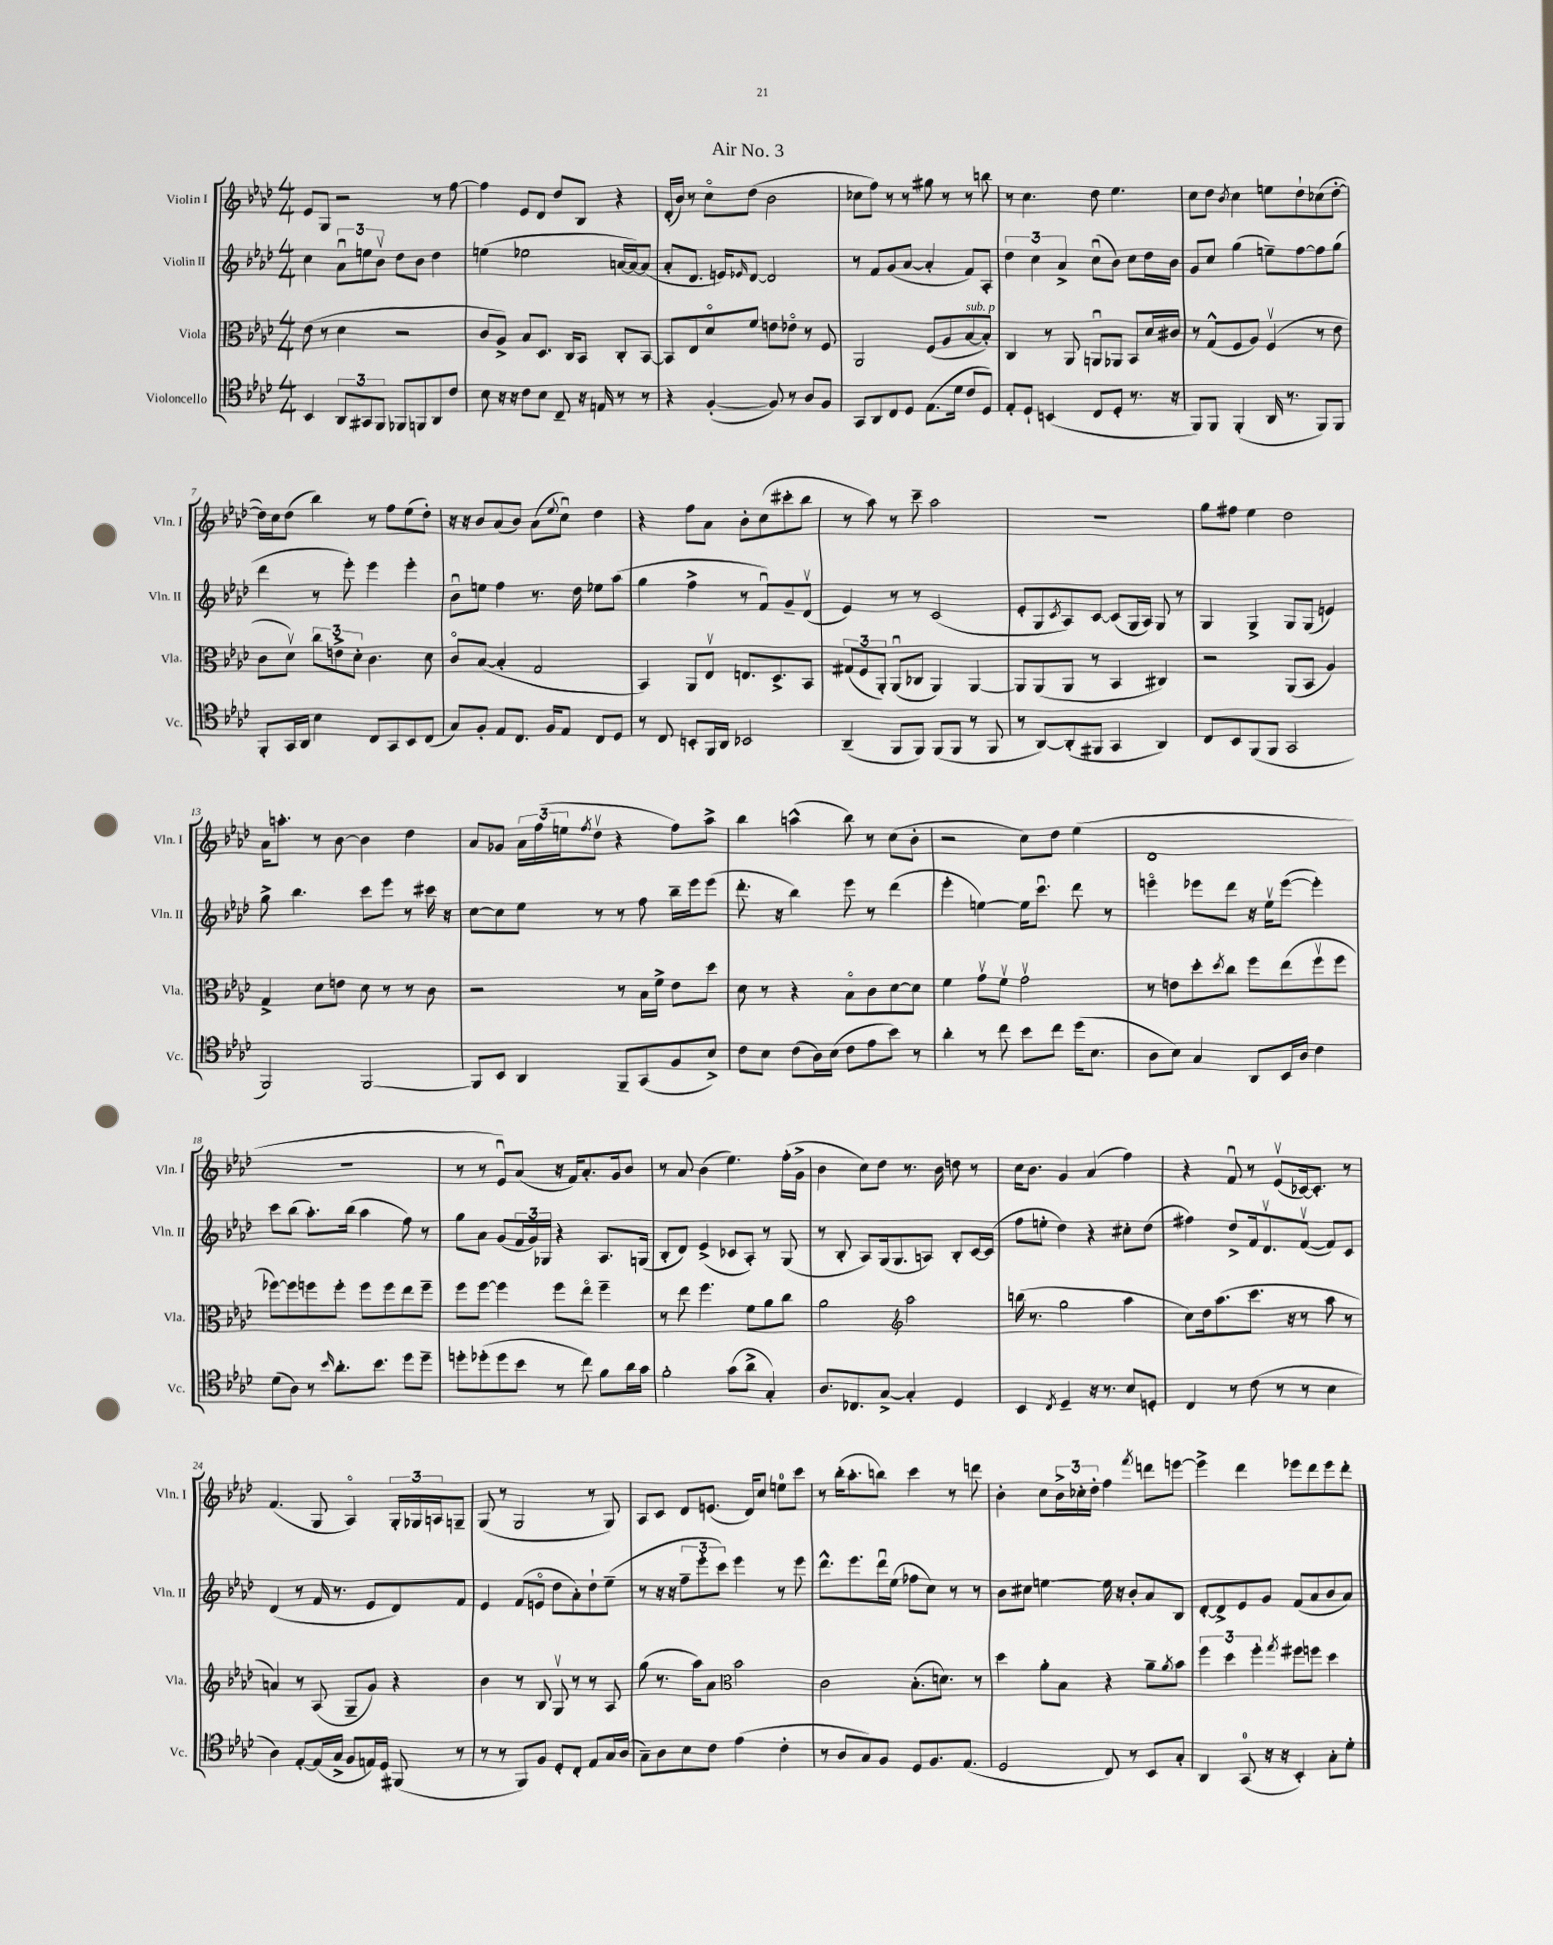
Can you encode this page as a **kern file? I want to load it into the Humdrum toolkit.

**kern	**kern	**kern	**kern
*part4	*part3	*part2	*part1
*staff4	*staff3	*staff2	*staff1
*I"Violoncello	*I"Viola	*I"Violin II	*I"Violin I
*I'Vc.	*I'Vla.	*I'Vln. II	*I'Vln. I
*clefC4	*clefC3	*clefG2	*clefG2
*k[b-e-a-d-]	*k[b-e-a-d-]	*k[b-e-a-d-]	*k[b-e-a-d-]
*M4/4	*M4/4	*M4/4	*M4/4
=1	=1	=1	=1
4BB-/	(8e-\	4cc\	8e-/L
.	8r	.	8G/J
12AA-/L	4d-\	12a-u\L	2r
12GG#X/	.	12een\	.
12FF/J	.	12b-v\J	.
8FF-X/L	2r	8dd-\L	.
8FFn/	.	8b-\J	.
8AA-/	.	4dd-\	8r
8c/J	.	.	[8ff\
=2	=2	=2	=2
8B-\	8c/L	(4een\	4ff\]
16r	8A-^/J)	.	.
16r	.	.	.
8c\L	8B-/L	2ee-X\	8e-/L
8B-\J	8.D-/J	.	8d-/J
8C~/	.	.	8dd-/L
.	16C/KL	.	.
16r	8BB-/J	.	8B-/J
16En/	.	.	.
8r	8C'/L	[16an/LL	4r
.	.	16a/J_)	.
8r	[8BB-/J	(8a/J]	.
=3	=3	=3	=3
4r	8BB-/L]	8a-'/L	(16d-'/LL
.	.	.	16b-/JJ)
.	8E-/	8.d-/J	8r
([4F'/	8d-/	.	8cc\L
.	.	16en/KL)	.
.	.	16qqe-X/	.
.	8f/J	[8d-/J	(8dd-\J
8F/])	8en\L	2d-/]	2b-\
8r	8e-X\J	.	.
8A-/L	8r	.	.
8F/J	8F/	.	.
=4	=4	=4	=4
8GG/L	2AA-/	8r	8cc-X\L
8AA-/	.	8f/L	8ff\J)
8C/	.	(8g/	8r
8D-/J	.	[8a-/J	8r
(8.E-\L	(8F/L	4a-'/]	8gg#X\
.	8A-/	.	8r
16d-\Jk	.	.	.
!	!LO:TX:a:i:t=sub. p	!	!
8c/L	[8B-/	8f/L)	8r
8D-/J)	8B-'/J])	8A-'/J	8bbn\
=5	=5	=5	=5
8E-'/L	4C/	6dd-\	8r
8D-`/J	.	.	4.cc\
.	.	6cc\	.
(4BBn/	8r	.	.
.	.	6a-^/	.
.	8AA-/	.	.
8C/L	8AAnu/L	(8ccu\L	8dd-\
8D-'/J	8AA-X/J	8b-\J)	4.ee-\
8.r	8BB-/L	8cc\L	.
.	16d-/L	16dd-\L	.
16r	16c#X/JJ	16b-\JJ	.
=6	=6	=6	=6
8FF/L)	8r	8g/L	8cc\L
8FF/J	(8G^^/L	8cc/J	8dd-\J
.	.	.	8qb-/
(4FF'/	8F/	(4gg\	4cc\
.	8A-/J)	.	.
16AA-/	(4Fv/	8een~\L)	8een\L
8.r	.	.	.
.	.	[8ff\	8dd-`\
8FF/L)	8r	8ff\]	(8cc-X\
8FF/J	8e-\	(8gg\J	[8dd-'\J
!!LO:LB:g=z
=7	=7	=7	=7
8FF'/L	8c\L	4ddd-\	16dd-\LL])
.	.	.	16cc\J
16GG/L	8d-v\J)	.	(8dd-\J
16AA-/JJ	.	.	.
4B-\	12cc\L	8r	4bb-\)
.	12en^\	.	.
.	.	8eee-'\)	.
.	12d-'\J	.	.
8C/L	4.c\	4eee-\	8r
8GG/	.	.	8ff\L
8BB-/	.	4eee-'\	(8ee-\
(8C/J	8d-\	.	8dd-'\J)
=8	=8	=8	=8
8G/L)	8c/L	8b-u\L	16r
.	.	.	16r
8F'/J	([8B-/J	8een\J	8b-/L
8E-/L	4B-'/]	4ff\	(8a-/
8.C/J	.	.	8b-/J)
.	2G/	8.r	(8a-\L
16F/KL	.	.	.
.	.	.	8qqee-/
8E-/J	.	.	8ccu\J)
.	.	16dd-\	.
8C/L	.	8ee-X\L	4dd-\
8D-/J	.	(8aa-\J	.
=9	=9	=9	=9
8r	4BB-/)	4gg\	4r
8C/	.	.	.
8BBn'/L	8AA-/L	4ff^\	8ff\L
16FF/L	8E-v/J	.	8a-\J
16AA-/JJ	.	.	.
2BB-X/	8.En/L	8r	8b-'\L
.	.	8fu/L)	(8cc\
.	8.D-^/	.	.
.	.	8g~/	8ccc#X'\
.	8BB-/J	(8d-v/J	8bb-\J
=10	=10	=10	=10
(4AA-~/	(12G#X/L	4e-/)	8r
.	12F/	.	.
.	.	.	8aa-\)
.	12AA-'/J)	.	.
8FF/L	(8AA-u/L	8r	8r
8FF/J)	8C-X/J	8r	8ccc~\
(8FF/L	4AA-/)	(2c/	2aa-\
8FF/J	.	.	.
8r	[4AA-/	.	.
8FF/	.	.	.
=11	=11	=11	=11
8r	8AA-/L]	8e-'/L	1r
[8AA-/L)	(8AA-/	8G/	.
.	.	8qc/	.
(8AA-'/]	8AA-/J	8A-/)	.
8FF#X/J	8r	[8c/J	.
4GG/	4BB-/	(8c/L]	.
.	.	16G/L	.
.	.	16A-/JJ)	.
4AA-/)	4C#X/)	8G/	.
.	.	8r	.
=12	=12	=12	=12
8C/L	2r	4G/	8gg\L
8BB-/	.	.	8ff#X\J
(8FF/	.	4G^/	4ee-\
8FF/J	.	.	.
2GG/	(8AA-/L	8G/L	2dd-\
.	8BB-/J	(8G/J	.
.	4A-/)	4en/)	.
!!LO:LB:g=z
=13	=13	=13	=13
2FF/)	4G^/	8gg^\	16a-\KL
.	.	.	8.aan'\J
.	.	4.bb-\	.
.	8d-\L	.	8r
.	8en\J	.	[8b-\
[2FF/	8d-\	8ccc\L	4b-\]
.	8r	8eee-\J	.
.	8r	8r	4dd-\
.	8c\	16ccc#X\	.
.	.	16r	.
=14	=14	=14	=14
8FF/L]	2r	[8cc\L	8a-/L
8BB-/J	.	8cc\]	8g-X/J
4AA-/	.	8ee-\J	24a-\LL
.	.	.	(24ff\
.	.	.	24een\J
.	.	.	8qff/
.	.	8r	8dd-v\J
8FF~/L	8r	8r	4r
(8GG/	16B-\LL	8ff\	.
.	16f^\JJ	.	.
8F/	8e-\L	16bb-~\LL	8ff\L)
.	.	16eee-\J	.
8B-^/J)	8dd-\J	(8eee-\J	8aa-^\J
=15	=15	=15	=15
8c\L	8d-\	8.ddd-'\	4bb-\
8B-\J	8r	.	.
.	.	16r	.
(8c\L	4r	4bb-\)	(4aan^^\
16A-\L)	.	.	.
(16B-\JJ	.	.	.
8c\L	8B-\L	8eee-\	8bb-\)
8e-\	8c\	8r	8r
8b-\J)	[8d-\	(4ddd-\	(8cc\L
8r	8d-\J]	.	8b-'\J
=16	=16	=16	=16
4a-'\	4f\	4eee-'\	2r
8r	8gv\L	[4een\)	.
8cc\	8fv\J	.	.
8b-\L	2gv\	16ee\KL]	8cc\L)
.	.	8.cccu\J	.
8cc\J	.	.	8dd-\J
(16dd-\KL	.	8ddd-\	(4ee-\
8.B-\J	.	.	.
.	.	8r	.
=17	=17	=17	=17
8A-\L	8r	4eeen\	1d-
8B-\J)	8en\L	.	.
4G/	8dd-'\	8eee-X\L	.
.	8qdd-/	.	.
.	8cc\J	8ddd-\J	.
8AA-/L	8ff\L	16r	.
.	.	16ee-v\KL	.
16BB-/L	(8ee-\	([8eee-\J	.
16A-/JJ	.	.	.
4c\	8ffv\	4eee-'\])	.
.	8ff\J	.	.
!!LO:LB:g=z
=18	=18	=18	=18
(8d-\L	[8ff-X\L)	8ccc\L	1r
8A-\J)	8ff-\]	(8bb-\J	.
8r	8ffn\	8.aa-'\L)	.
16qqb-/	.	.	.
8.a-'\L	8ff'\J	.	.
.	.	(16bb-\Jk	.
.	8ff\L	4aa-\	.
8.b-\J	.	.	.
.	8ff\	.	.
8dd-\L	8ee-\	8ff\)	.
8dd-~\J	8ff~\J	8r	.
=19	=19	=19	=19
8ddn'\L	8ff\L	8gg\L	8r
(8dd-X'\	[8ff\J	8a-\J	8r
8dd-\	4ff\]	(8g/L	8e-u/L)
8b-\J	.	24f/L	(8a-/J
.	.	24g/)	.
.	.	24G-X/JJ	.
8r	8ff\L	4r	16r
.	.	.	16f/KL)
8cc\)	8ee-\J	.	8.a-'/
8f\L	4ff~\	8.A-/L	.
.	.	.	16g/k
16a-\L	.	.	8b-/J
16g\JJ	.	(16Gn/Jk	.
=20	=20	=20	=20
2f'\	8r	8B-'/L	8r
.	8ee-\	8d-/J)	8a-/
.	4.ff\	(4e-^/	(4b-\
(8g\L	.	8c-X/L	4.ee-\)
8a-^\J	8f\L	8A-'/J)	.
4G'/)	8a-\	8r	.
.	8cc\J	(8G/	(16ff'\LL
.	.	.	16g^\JJ
=21	=21	=21	=21
8.A-/L	2a-\	8r	4b-\
.	.	8B-'/	.
8.C-X/	.	.	.
.	.	8A-/L)	8cc\L)
[8G^/J	.	(16G/k	8dd-\J
.	.	8.G/	.
*	*clefG2	*	*
4G'/]	2aa-\	.	8.r
.	.	8An/J)	.
.	.	.	16b-\
4D-/	.	8B-'/L	8ddn\
.	.	[16c/L	8r
.	.	(16c/JJ]	.
=22	=22	=22	=22
4BB-/	(16bbn\	8ff\L	16cc\KL
.	8.r	.	8.b-\J
.	.	8een'\J	.
8qC/	.	.	.
4D-~/	2gg\	4dd-\)	4g/
16r	.	4r	(4a-/
8.r	.	.	.
8B-/L	4aa-\	8cc#X'\L	4ff\)
8Dn'/J	.	(8dd-\J	.
=23	=23	=23	=23
4C/	8cc\L)	4ff#X\)	4r
.	16dd-\k	.	.
.	(8.aa-\	.	.
8r	.	8dd-^/L	8fu/
(8c\	8.ccc\J	16f/k	8r
.	.	8.d-v/	.
8r	.	.	(8e-v/L
.	16r	.	.
8r	8r	([8fv/J	[16c-X/k)
.	.	.	8.c-'/J]
4B-\	8aa-\	8f/L])	.
.	8r	8c/J	8r
!!LO:LB:g=z
=24	=24	=24	=24
4A-\)	4an/)	(4d-/	(4.f/
[8E-'/L	8r	8r	.
(16E-/L]	(8A-/	16f/	8G/
16G^/JJ	.	8.r	.
8F/L	8G~/L	.	4A-/)
16En/L)	8g/J)	8e-/L	.
16D-/JJ	.	.	.
(8FF#X/	4r	8d-/)	24G'/LL
.	.	.	24G-X/
.	.	.	24An/J
8r	.	8f/J	8Gn~/J
=25	=25	=25	=25
8r	4b-\	4e-/	(8G/
8r	.	.	8r
8FF/L)	8r	(8f/L	2G/
8F/J	8B-/	8en/J	.
8D-'/L	8Gv/	8dd-\L	.
8C'/J	8r	8a-'\)	.
8E-/L	8r	8dd-`\	8r
16G/L	8A-/	(8ee-~\J	8G/)
(16A-/JJ	.	.	.
=26	=26	=26	=26
8G~\L)	(8gg\	8r	8A-/L
8A-\	8.r	16r	8c/J
.	.	16r	.
8B-\	.	12ff~\L	8d-/L
.	16aa-\KL)	.	.
.	.	12eee-'\	.
8c\J	8a-\J	.	(8.en/J
.	.	12ccc\J)	.
*	*clefC3	*	*
(4e-\	2b-\	4eee-\	.
.	.	.	16d-/KL)
.	.	.	8cc/J
4c'\	.	8r	8een\L
.	.	8eee-\	8ccc\J
=27	=27	=27	=27
8r	2c\	8.ddd-^^\L	8r
8A-/L	.	.	(16bb-'\KL
.	.	8.eee-\	8.aa-'\
8G/)	.	.	.
8F/J	.	16ddd-u\L	8bbn\J)
.	.	(16ee-\JJ	.
8D-/L	(8.B-'\L	8ff-X\L	4ccc\
8.F/	.	8cc\J)	.
.	8.dn\J)	.	.
.	.	8r	8r
(8.E-/J	.	.	.
.	8r	8r	8dddn\
=28	=28	=28	=28
2D-/	4dd-\	8b-\L	4b-'\
.	.	8cc#X\J	.
.	8a-'\L	[4een\	8cc\L
.	8B-\J	.	24b-^\L
.	.	.	24cc-X'\
.	.	.	24dd-'\JJ
8C/)	4r	16ee\]	4ff\
.	.	16r	.
8r	.	8b-'/L	.
.	.	.	8qfff/
8BB-/L	8a-~\L	8a-/	8dddn\L
.	8qa-/	.	.
8G'/J	8b-\J	8B-/J	[8eeen\J
=29	=29	=29	=29
4AA-/	6ff\	[8d-'/L	4eee^\]
.	.	8d-^/]	.
.	6dd-\	.	.
(8GG/	.	8e-/	4ddd-\
.	6ff'\	.	.
16r	.	8g/J	.
16r	.	.	.
.	8qgg/	.	.
4BB-'/)	8ff#X\L	(8f/L	8eee-X\L
.	8ffn\J	8a-/	8ddd-\
8G'\L	4dd-\	8b-/	8eee-\
8d-'\J	.	8a-/J)	8ddd-'\J
==	==	==	==
*-	*-	*-	*-
